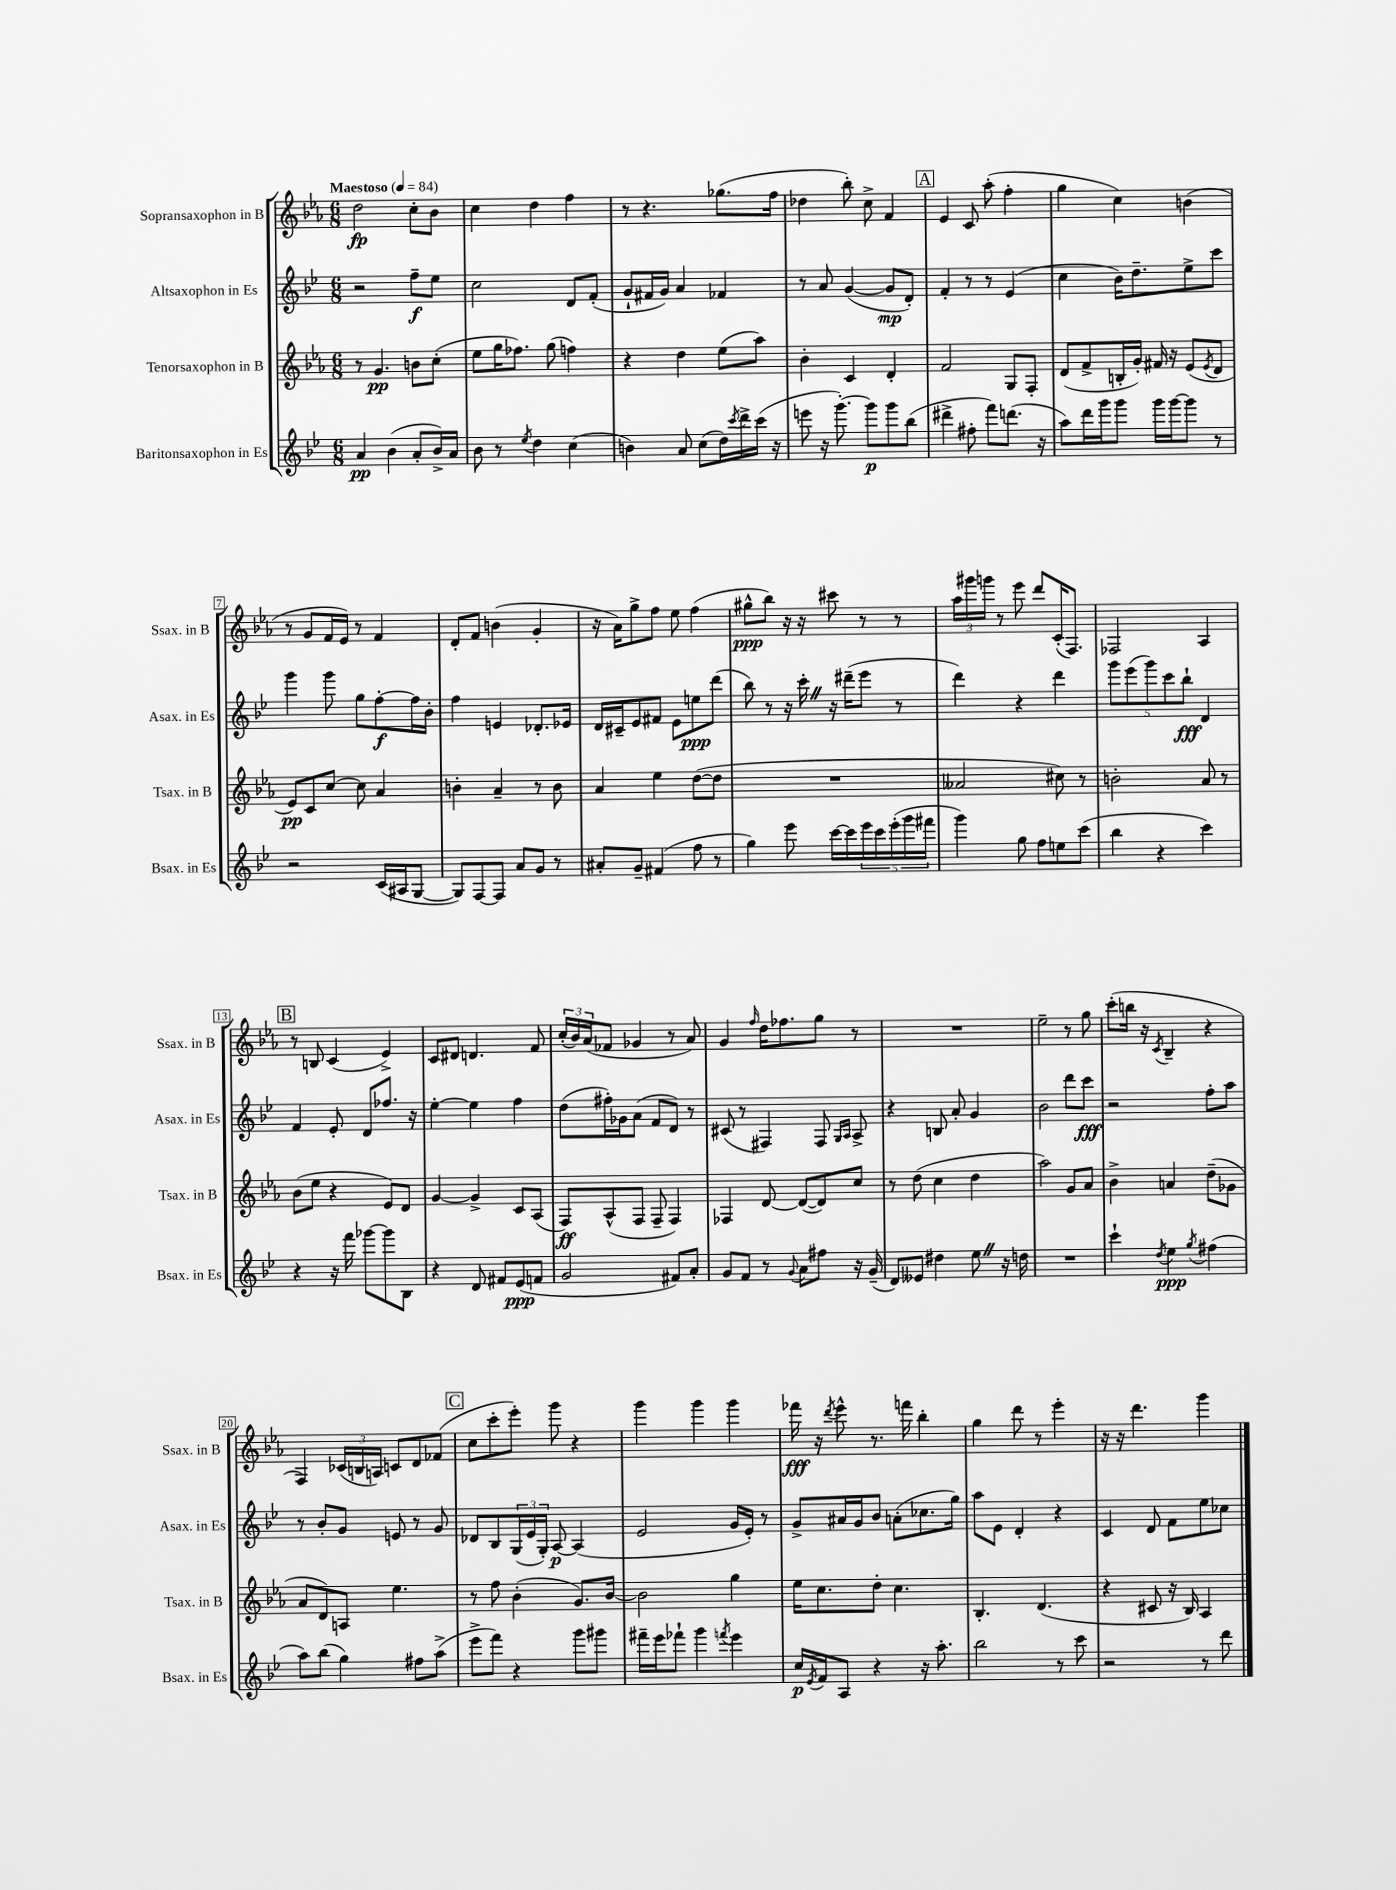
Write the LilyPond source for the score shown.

<<
\new StaffGroup <<
\new Staff = "s0" \with { instrumentName = "Sopransaxophon in B" shortInstrumentName = "Ssax. in B" } {
    \clef treble \key ees \major \numericTimeSignature \time 6/8 \tempo "Maestoso" 4 = 84
    d''2\fp c''8-. bes'8 |
    c''4 d''4 f''4 |
    r8 r4. ges''8.( f''16 |
    des''4 bes''8-.) c''8-> f'4 |
    \mark \markup { \box "A" } ees'4 c'8 aes''8-.( f''4-. |
    g''4 c''4) b'4( |
    r8 g'8 f'16 ees'16) r8 f'4 |
    d'8-. f'8 b'4( g'4-. |
    r16 aes'16) g''8-> f''8 ees''8 f''4( |
    gis''8-^\ppp bes''8) r16 r16 cis'''8 r8 r8 |
    \tuplet 3/2 { aes''16 gis'''16 g'''16 } r8 ees'''8 d'''8 c'16-.( f8.) |
    fes2 aes4 |
    \mark \markup { \box "B" } r8 b8 c'4( ees'4->) |
    c'8 dis'8 d'4. f'8 |
    \tuplet 3/2 { c''16-.( bes'16) aes'16( } fes'8 ges'4 r8 aes'8) |
    g'4 \grace { f''16 } d''16 fes''8. g''8 r8 |
    R2. |
    ees''2-- r8 g''8 |
    c'''8-.( b''16 r16 \acciaccatura { c'8 } bes4-- r4 |
    f4) \tuplet 3/2 { ces'16( b16 a16) } c'8 d'8 fes'8( |
    \mark \markup { \box "C" } c''8 c'''8-. ees'''8-.) g'''8 r4 |
    g'''4 g'''4 g'''4 |
    fes'''16\fff r16 \acciaccatura { d'''8 } ees'''8-^ r8. f'''16 bes''4-. |
    g''4 d'''8 r8 ees'''4-. |
    r16 r16 d'''4. g'''4 \bar "|." |
}
\new Staff = "s1" \with { instrumentName = "Altsaxophon in Es" shortInstrumentName = "Asax. in Es" } {
    \clef treble \key bes \major \numericTimeSignature \time 6/8
    r2 f''8--\f ees''8 |
    c''2 d'8 f'8-.( |
    g'8-! fis'16 g'16) a'4 fes'4 |
    r8 a'8 g'4~( g'8\mp d'8-.) |
    \mark \markup { \box "A" } f'4-. r8 r8 ees'4( |
    c''4 bes'16) d''8.-- ees''8-> c'''8 |
    g'''4 g'''8 g''8 f''8~-.\f f''16 bes'16-. |
    f''4 e'4 des'8.-. ees'16 |
    d'16 cis'16-- ees'8 fis'8 ees'8 e''8\ppp d'''8( |
    bes''8) r8 r16 c'''16-. \once \override BreathingSign.text = \markup { \musicglyph "scripts.caesura.straight" } \breathe r16 dis'''16--( ees'''8 r8 |
    d'''4) r4 d'''4 |
    \tuplet 5/4 { g'''8 ees'''8( g'''8) c'''8 bes''8-!\fff } d'4 |
    \mark \markup { \box "B" } f'4 ees'8-. d'8 fes''8. r16 |
    ees''4~-. ees''4 f''4 |
    d''8( fis''16-.) ges'16 a'8( f'8 d'8) r8 |
    cis'8( r8 fis4) fis8 \grace { g16 a16 } a8-> |
    r4 b8 a'8-. g'4 |
    bes'2 d'''8 c'''8\fff |
    r2 f''8-. a''8 |
    r8 bes'8-. g'8 e'8 r8 g'8 |
    \mark \markup { \box "C" } des'8 bes8 \tuplet 3/2 { g16( ees'16 g16-.) } a8~\p a4( |
    ees'2 g'16 ees'16-.) r8 |
    g'8-> ais'16 g'16 bes'8 a'8-.( ces''8. g''16) |
    a''8 ees'8 d'4-. r4 |
    c'4 d'8 f'8 ees''8 ces''8 \bar "|." |
}
\new Staff = "s2" \with { instrumentName = "Tenorsaxophon in B" shortInstrumentName = "Tsax. in B" } {
    \clef treble \key ees \major \numericTimeSignature \time 6/8
    r8 g'4.\pp b'8 c''8-.( |
    ees''8 g''16 fes''8.) g''8( f''4) |
    r4 d''4 ees''8( aes''8) |
    bes'4-. c'4 d'4-. |
    \mark \markup { \box "A" } f'2 g8 f8-. |
    d'8( f'8-> b16-. g'16-.) fis'16 r16 ees'8( \acciaccatura { ees'8 } d'8 |
    ees'8\pp) c'8 c''8~ c''8 aes'4 |
    b'4-. aes'4-- r8 b'8 |
    aes'4 ees''4 d''8~( d''8 |
    R2. |
    aeses'2 cis''8) r8 |
    b'2-. aes'8 r8 |
    \mark \markup { \box "B" } bes'8( ees''8 r4 ees'8) d'8 |
    g'4~ g'4-> c'8 aes8( |
    f8\ff) aes8-^( f8 f8-- f4) |
    fes4 d'8~ d'8~( d'8) c''8 |
    r8 d''8( c''4 d''4 |
    aes''2) g'8 aes'8 |
    bes'4-> a'4 d''8--( ges'8 |
    aes'8 d'8) a8 ees''4. |
    \mark \markup { \box "C" } r8 f''8 bes'4-.( g'8.) bes'16~ |
    bes'2 g''4 |
    ees''16 c''8. d''8-. c''4. |
    bes4.-. d'4.( |
    r4 cis'8 r16 bes16) aes4 \bar "|." |
}
\new Staff = "s3" \with { instrumentName = "Baritonsaxophon in Es" shortInstrumentName = "Bsax. in Es" } {
    \clef treble \key bes \major \numericTimeSignature \time 6/8
    a'4\pp bes'4( a'8-. bes'16->) a'16 |
    bes'8 r8 \acciaccatura { ees''8 } d''4 c''4( |
    b'4) a'8 c''8( d''16) \acciaccatura { c'''8 } d'''16-> c'''16( r16 |
    e'''8 r16 g'''8.~-.) g'''8\p g'''8 bes''8( |
    \mark \markup { \box "A" } dis'''4-> fis''8-. f'''8) d'''8.( r16 |
    a''8) d'''16 g'''16 g'''8 g'''16 g'''16~ g'''8 r8 |
    r2 c'16( ais16 g8~ |
    g8) f8~ f8 a'8 g'8 r8 |
    ais'8-. g'8-- fis'4( f''8 r8 |
    g''4) ees'''8 c'''16~ c'''16 \tuplet 5/4 { ees'''16 c'''16 ees'''16-.( g'''16 fis'''16 } |
    g'''4) g''8 f''8 e''8 c'''8( |
    bes''4 r4 c'''4) |
    \mark \markup { \box "B" } r4 r16 f'''16 ges'''8~ ges'''8 bes8 |
    r4 d'8 fis'8 ees'8\ppp( f'8 |
    g'2 fis'8) a'8-. |
    g'8 f'8 r8 \appoggiatura { g'8 } a'8 fis''8 r16 g'16--( |
    d'8) eeses'8 dis''4 ees''8 \once \override BreathingSign.text = \markup { \musicglyph "scripts.caesura.straight" } \breathe r16 d''16 |
    R2. |
    c'''4-! \acciaccatura { d''8 } ees''4\ppp \acciaccatura { g''8 } fis''4( |
    a''8) bes''8( g''4) fis''8 a''8->( |
    \mark \markup { \box "C" } ees'''8-> f'''8) r4 g'''8 gis'''8 |
    fis'''16-- ees'''16 fes'''8-! g'''4 \acciaccatura { f'''8 } ees'''4 |
    c''16\p \acciaccatura { ees'8 } f'16 a8 r4 r16 a''8.-. |
    bes''2 r8 c'''8 |
    r2 r8 d'''8 \bar "|." |
}
>>
>>
\layout { \context { \Score \override BarNumber.stencil = #(make-stencil-boxer 0.1 0.3 ly:text-interface::print) } }
